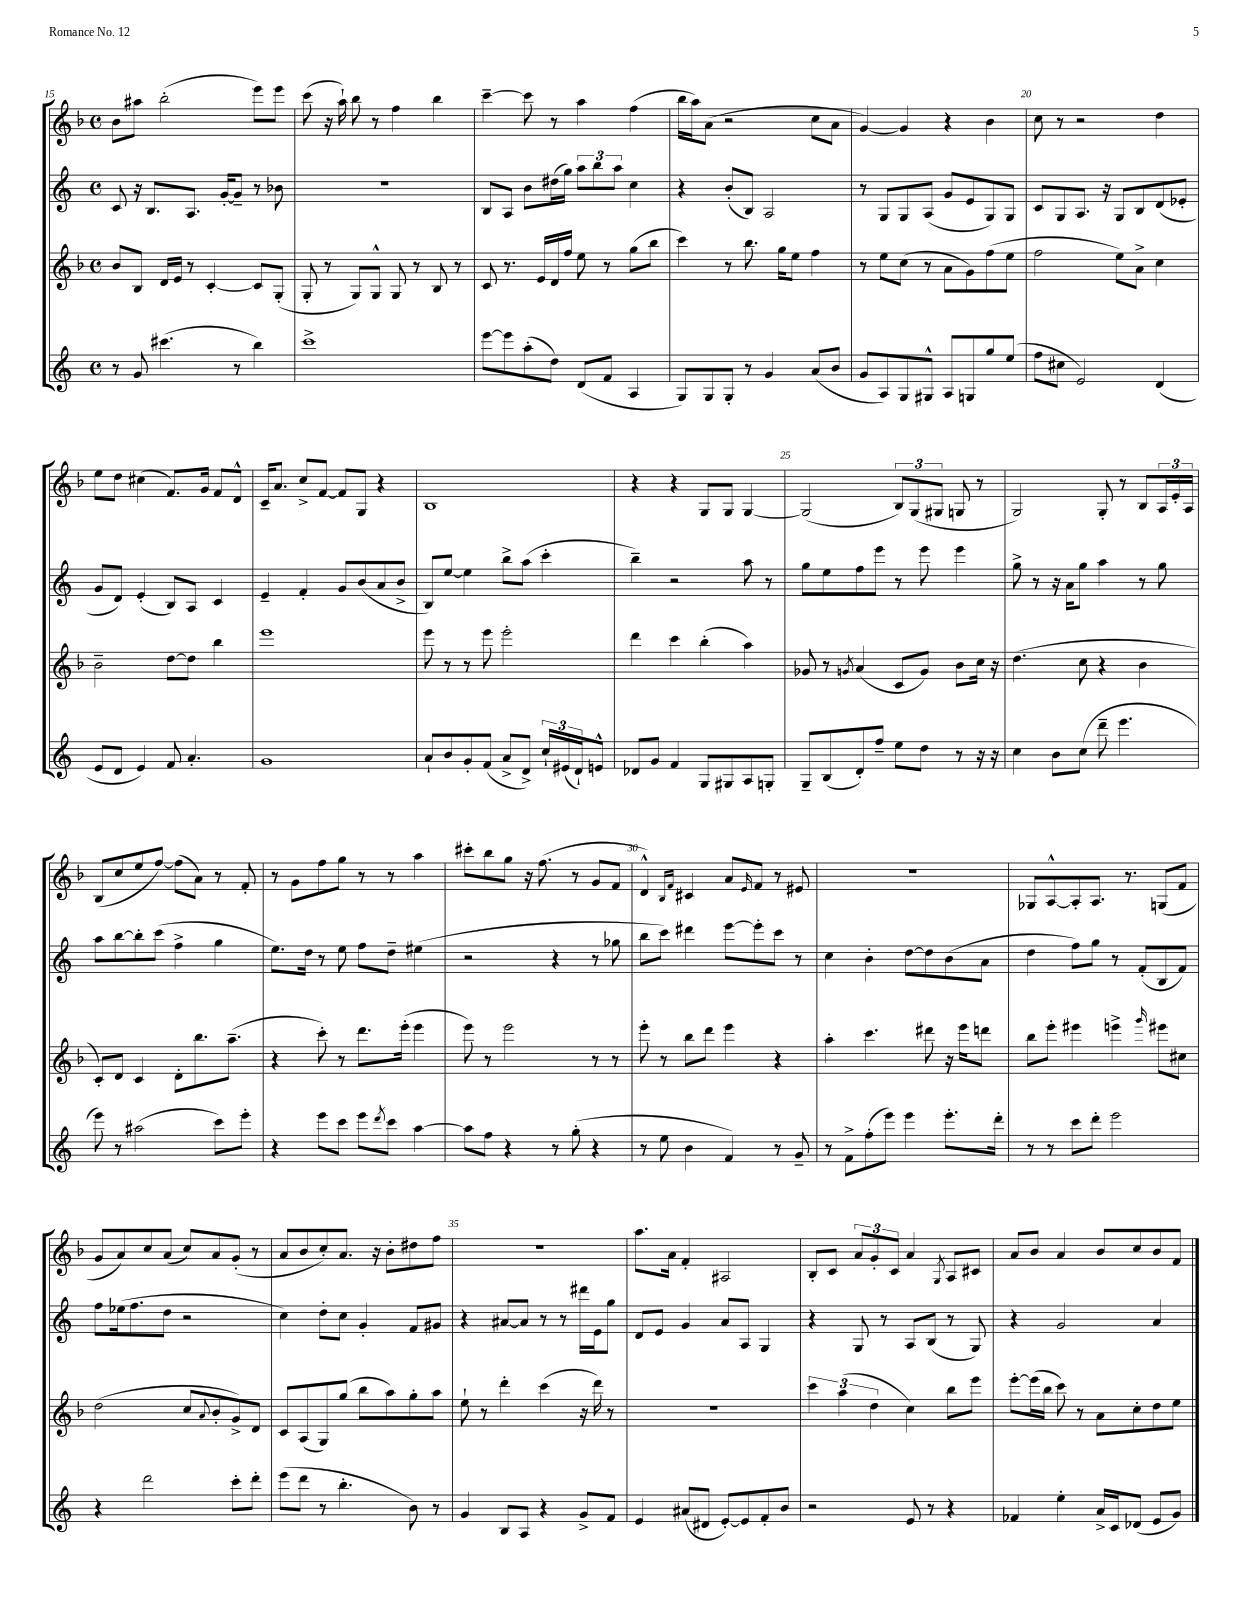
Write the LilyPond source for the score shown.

<<
\new StaffGroup <<
\new Staff = "s0" {
    \clef treble \key f \major \defaultTimeSignature \time 4/4
    bes'8 ais''8 bes''2-.( e'''8) e'''8 |
    c'''8( r16 a''16-!) bes''8 r8 f''4 bes''4 |
    c'''4~-- c'''8 r8 a''4 f''4( |
    bes''16 a''16) a'8( r2 c''8 a'8 |
    g'4~) g'4 r4 bes'4 |
    c''8 r8 r2 d''4 |
    e''8 d''8 cis''4( f'8.) g'16 f'8 d'8-^ |
    c'16-- a'8. c''8-> f'8~ f'8 g8 r4 |
    bes1 |
    r4 r4 g8 g8 g4~ |
    g2( \tuplet 3/2 { bes8) g8( gis8 } g8 r8 |
    g2) g8-. r8 bes8 \tuplet 3/2 { a16 e'16-. a16 } |
    bes8( c''8 e''8 f''8~) f''8( a'8) r8 f'8-. |
    r8 g'8 f''8 g''8 r8 r8 a''4 |
    cis'''8-. bes''8 g''8 r16 f''8.( r8 g'8 f'8 |
    d'4-^) \grace { bes16 f'16 } cis'4 a'8 \grace { e'16 } f'8 r8 eis'8 |
    R1 |
    ges8 a8~-^ a8-. a8. r8. g8( f'8 |
    g'8 a'8) c''8 a'8( c''8) a'8 g'8-.( r8 |
    a'8 bes'8 c''8-.) a'8. r16 bes'8-. dis''8 f''8 |
    R1 |
    a''8. a'16 f'4-. ais2 |
    bes8-. c'8 \tuplet 3/2 { a'8 g'8-. c'8 } a'4 \acciaccatura { g8 } a8 cis'8 |
    a'8 bes'8 a'4 bes'8 c''8 bes'8 f'8 \bar "|." |
}
\new Staff = "s1" {
    \clef treble \key c \major \defaultTimeSignature \time 4/4
    c'8 r16 b8. a8. g'16~-. g'8-- r8 bes'8 |
    R1 |
    b8 a8 b'8 dis''16( g''16) \tuplet 3/2 { a''8 b''8 a''8 } c''4 |
    r4 b'8-.( b8) a2 |
    r8 g8 g8 a8( g'8 e'8 g8) g8 |
    c'8 g8 a8. r16 g8 b8 d'8( ees'8-. |
    g'8 d'8) e'4-.( b8) a8 c'4 |
    e'4-- f'4-. g'8 b'8( a'8 b'8-> |
    b8) e''8~ e''4 b''8-> a''8( c'''4-. |
    b''4--) r2 a''8 r8 |
    g''8 e''8 f''8 e'''8 r8 e'''8 e'''4 |
    g''8-> r8 r16 a'16 g''8 a''4 r8 g''8 |
    a''8 b''8~ b''8-. c'''8( f''4-> g''4 |
    e''8.) d''16 r8 e''8 f''8 d''8-- eis''4( |
    r2 r4 r8 ges''8 |
    b''8 c'''8) dis'''4 e'''8~ e'''8-. c'''8 r8 |
    c''4 b'4-. d''8~ d''8 b'8( a'8 |
    d''4 f''8) g''8 r8 f'8-.( b8 f'8) |
    f''8 ees''16( f''8. d''8 r2 |
    c''4) d''8-. c''8 g'4-. f'8 gis'8 |
    r4 ais'8~ ais'8 r8 r8 dis'''16 e'16 g''8 |
    d'8 e'8 g'4 a'8 a8 g4 |
    r4 g8 r8 a8 b8( r8 g8) |
    r4 g'2 a'4 \bar "|." |
}
\new Staff = "s2" {
    \clef treble \key f \major \defaultTimeSignature \time 4/4
    bes'8 bes8 d'16 e'16 r8 c'4~-. c'8 g8-.( |
    g8-. r8 g8) g8-^ g8 r8 bes8 r8 |
    c'8 r8. e'16 d'16 f''16 e''8 r8 g''8( bes''8 |
    c'''4) r8 bes''8. g''16 e''8 f''4 |
    r8 e''8 c''8( r8 a'8 g'8) f''8( e''8 |
    f''2 e''8) a'8-> c''4 |
    bes'2-- d''8~ d''8 bes''4 |
    e'''1 |
    e'''8 r8 r8 e'''8 e'''2-. |
    d'''4 c'''4 bes''4-.( a''4) |
    ges'8 r8 \acciaccatura { g'8 } a'4( c'8 g'8) bes'8 c''16 r16 |
    d''4.( c''8 r4 bes'4 |
    c'8-.) d'8 c'4 d'8-. bes''8. a''8.--( |
    r4 c'''8-.) r8 d'''8. e'''16-.( e'''4 |
    e'''8) r8 e'''2 r8 r8 |
    e'''8-. r8 bes''8 d'''8 e'''4 r4 |
    a''4-. c'''4. dis'''8 r16 e'''16 d'''8 |
    bes''8 e'''8-. eis'''4 e'''4-> \grace { g'''16 } eis'''8 cis''8 |
    d''2( c''8 \appoggiatura { a'8 } bes'8-. g'8->) d'8 |
    c'8 a8( g8) g''8( bes''8 a''8) g''8-. a''8 |
    e''8-! r8 d'''4-. c'''4( r16 d'''16) r8 |
    R1 |
    \tuplet 3/2 { c'''4 a''4( d''4 } c''4) bes''8 e'''8 |
    e'''8~-. e'''16( bes''16 c'''8) r8 a'8 c''8-. d''8 e''8 \bar "|." |
}
\new Staff = "s3" {
    \clef treble \key c \major \defaultTimeSignature \time 4/4
    r8 g'8 cis'''4.( r8 b''4) |
    c'''1-> |
    e'''8~ e'''8 a''8-.( d''8) d'8( f'8 a4 |
    g8) g8 g8-. r8 g'4 a'8( b'8 |
    g'8 a8) g8 gis8-^ a8 g8 g''8 e''8( |
    f''8 cis''8 e'2) d'4( |
    e'8 d'8 e'4) f'8 a'4.-. |
    g'1 |
    a'8-! b'8 g'8-. f'8( a'8-> d'8->) \tuplet 3/2 { c''16-! eis'16( d'16-!) } e'8-^ |
    des'8 g'8 f'4 g8 gis8 a8 g8-. |
    g8-- b8( d'8-.) f''8-- e''8 d''8 r8 r16 r16 |
    c''4 b'8 c''8( d'''8-- e'''4. |
    e'''8) r8 ais''2( c'''8) e'''8-. |
    r4 e'''8 c'''8 e'''8 \acciaccatura { d'''8 } c'''8 a''4~ |
    a''8 f''8 r4 r8 g''8-.( r4 |
    r8 e''8 b'4 f'4) r8 g'8-- |
    r8 f'8-> f''8-.( e'''8) e'''4 e'''8.-. d'''16-. |
    r8 r8 c'''8 d'''8-. e'''2 |
    r4 d'''2 c'''8-. d'''8-. |
    e'''8( d'''8 r8 b''4.-. b'8) r8 |
    g'4 b8 a8 r4 g'8-> f'8 |
    e'4 ais'8( dis'8 e'8~-.) e'8 f'8-. b'8 |
    r2 e'8 r8 r4 |
    fes'4 e''4-. a'16-> c'16 des'8( e'8 g'8) \bar "|." |
}
>>
>>
\layout { \context { \Score currentBarNumber = #15 \override BarNumber.break-visibility = ##(#f #t #t) barNumberVisibility = #(every-nth-bar-number-visible 5) } }
